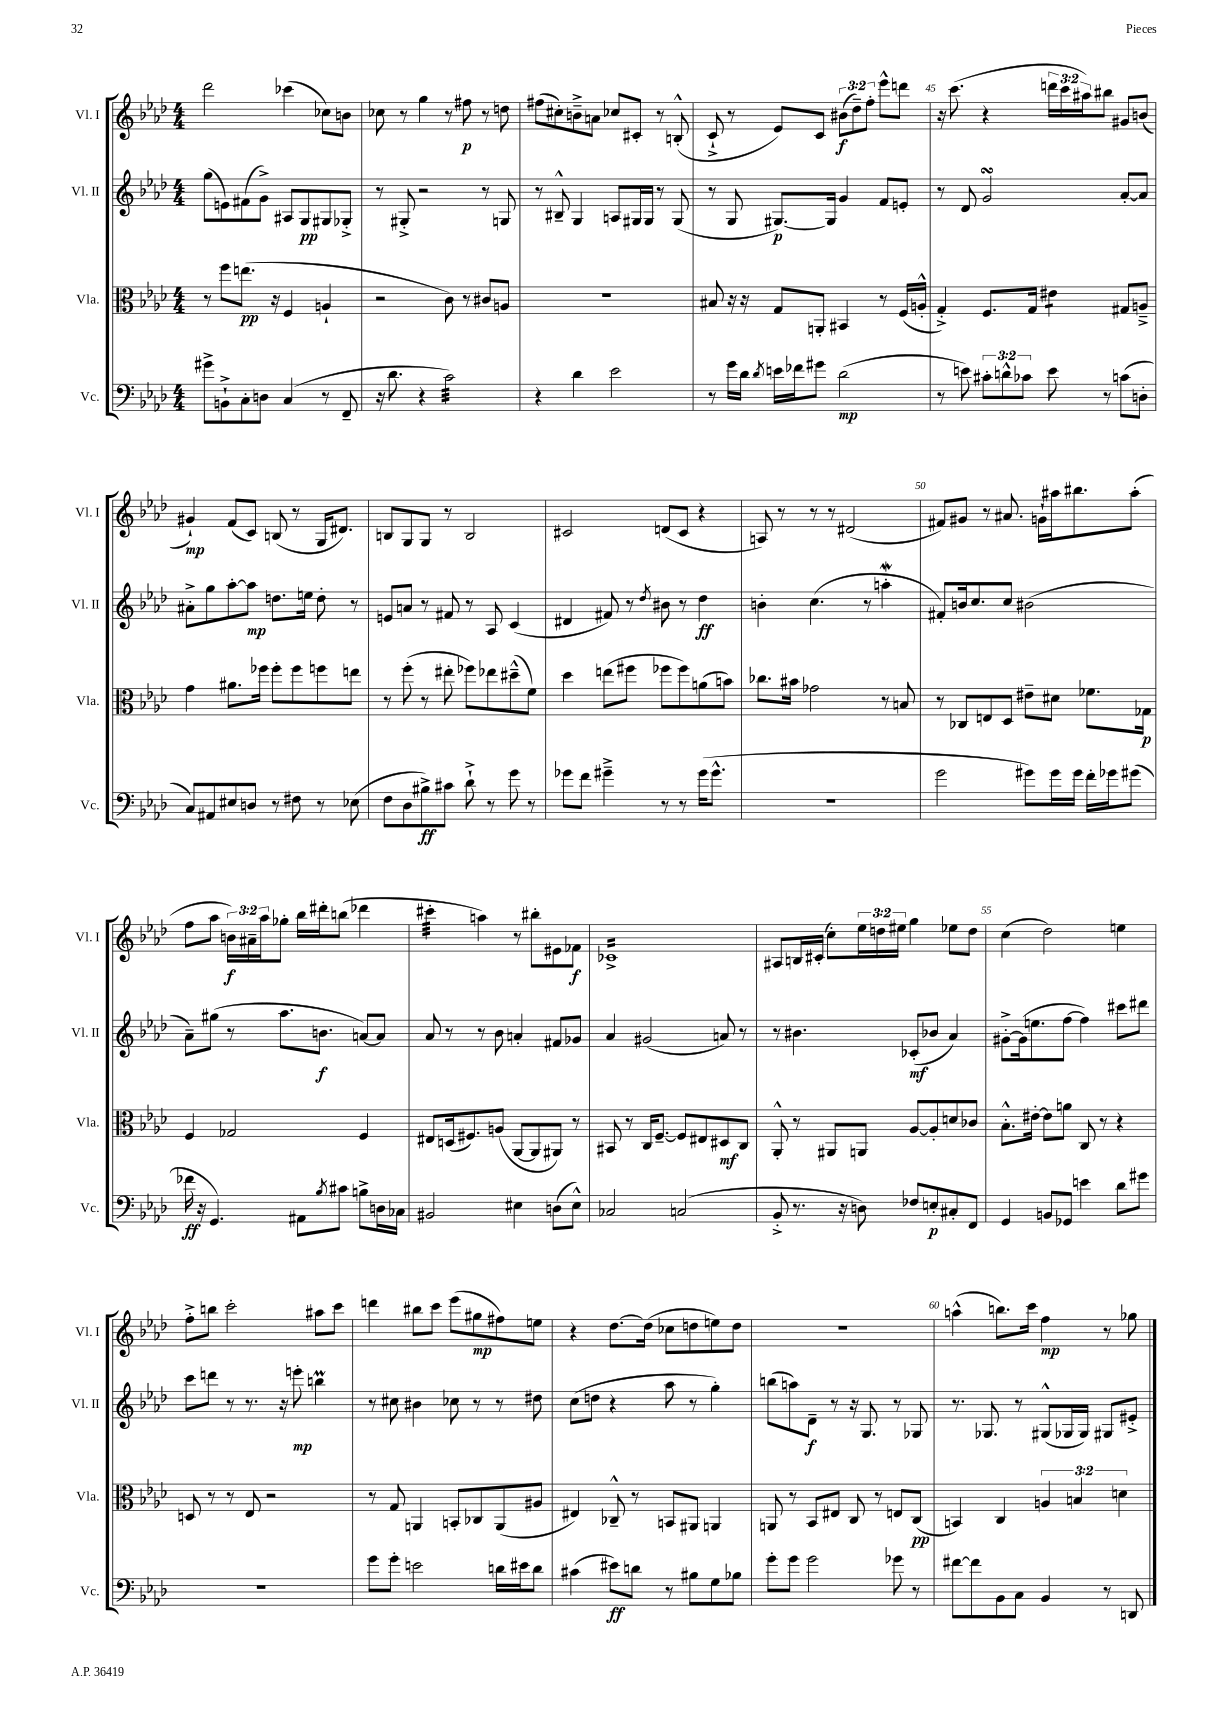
<<
\new StaffGroup <<
\new Staff = "s0" \with { instrumentName = "Vl. I" shortInstrumentName = "Vl. I" } {
    \clef treble \key aes \major \numericTimeSignature \time 4/4 \override Staff.TupletNumber.text = #tuplet-number::calc-fraction-text
    des'''2 ces'''4( ces''8) b'8 |
    ces''8 r8 g''4 r8 fis''8\p r8 d''8 |
    fis''8( cis''8-.) b'8---> a'8 ces''8 cis'8-. r8 b8-.-^( |
    c'8-!-> r8 ees'8) c'8 \tuplet 3/2 { bis'8\f( des''8--) f''8-. } ees'''8-^ d'''8 |
    r16 c'''8.( r4 \tuplet 3/2 { d'''16 c'''16 ais''16) } bis''8 gis'8 b'8( |
    gis'4-!\mp) f'8( c'8) b8( r8 g16 dis'8.) |
    b8 g8 g8 r8 b2 |
    cis'2 d'8( cis'8 r4 |
    a8) r8 r8 r8 dis'2( |
    fis'8) gis'8 r8 ais'8. g'16-! ais''16 bis''8. ais''8-.( |
    f''8 aes''8 \tuplet 3/2 { b'16\f) ais'16-- aes''16 } ges''8-. bes''16 dis'''16-. b''8( des'''4 |
    cis'''4:32-. a''4) r8 bis''8-. eis'8 fes'8\f |
    ces'1:16-> |
    ais8 b16 cis'16-.( c''8-.) \tuplet 3/2 { ees''16 d''16 eis''16 } g''4 ees''8 d''8 |
    c''4( des''2) e''4 |
    f''8-.-> b''8 c'''2-. ais''8 c'''8 |
    d'''4 bis''8 c'''8 ees'''8( gis''8\mp fis''8) e''8 |
    r4 des''8.~ des''16( ces''8 d''8 e''8) d''8 |
    R1 |
    a''4-^( b''8.) c'''16 f''4\mp r8 ges''8 \bar "|." |
}
\new Staff = "s1" \with { instrumentName = "Vl. II" shortInstrumentName = "Vl. II" } {
    \clef treble \key aes \major \numericTimeSignature \time 4/4
    g''8( e'8) fis'8( g'8->) ais8 g8\pp gis8 ges8-.-> |
    r8 gis8-.-> r2 r8 g8 |
    r8 bis8---^ g4 a8 gis16 gis16 r8 gis8( |
    r8 g8 gis8.~\p) gis16 g'4 f'8 e'8-. |
    r8 des'8 g'2\turn aes'8~-. aes'8 |
    ais'8-.-> g''8 aes''8~-. aes''8\mp d''8. e''16 d''8-. r8 |
    e'8 a'8 r8 fis'8 r8 aes8 c'4( |
    dis'4 fis'8) r8 \acciaccatura { des''8 } bis'8 r8 des''4\ff |
    b'4-. c''4.( r8 a''4-.\mordent |
    fis'8-.) b'16 c''8. c''8 bis'2( |
    aes'8--) gis''8( r8 aes''8. b'8.\f a'8~) a'8 |
    aes'8 r8 r8 bes'8 a'4-. fis'8 ges'8 |
    aes'4 gis'2( a'8) r8 |
    r8 bis'4. ces'8-.\mf( bes'8 aes'4) |
    gis'8~-.-> gis'16( e''8. f''8~ f''4) cis'''8 dis'''8 |
    c'''8 d'''8 r8 r8. r16 e'''8-.\mp b''4\prall |
    r8 cis''8 bis'4 ces''8 r8 r8 dis''8 |
    c''8( d''8 r4 aes''8 r8 g''4-.) |
    b''8( a''8) des'8--\f r8 r16 g8. r8 ges8 |
    r8. ges8. r8 gis8-^( ges16 ges16) gis8 eis'8-.-> \bar "|." |
}
\new Staff = "s2" \with { instrumentName = "Vla." shortInstrumentName = "Vla." } {
    \clef alto \key aes \major \numericTimeSignature \time 4/4 \override Staff.TupletNumber.text = #tuplet-number::calc-fraction-text
    r8 f''8 e''8.\pp( r16 f4 a4-! |
    r2 c'8) r8 cis'8 a8 |
    R1 |
    bis8 r16 r16 g8 a,8-. bis,4 r8 f16( a16-.-^ |
    g4-.->) f8. g16 eis'4:8 gis8 a8---> |
    g'4 ais'8. fes''16 fes''8-. fes''8 f''8 e''8 |
    r8 f''8-.( r8 eis''8-. fes''8) ees''8 dis''8---^( f'8) |
    des''4 e''8( fis''8 fes''8 fes''8) a'8( b'8) |
    ces''8. bis'16 ges'2 r8 b8 |
    r8 ces8 e8 des8 eis'8-- dis'8 fes'8. ges16\p |
    f4 ges2 f4 |
    eis8 d16( fis8.) a8( aes,8~ aes,8 ais,8) r8 |
    bis,8 r8 c16 f8.~-- f8 eis8 dis8\mf c8 |
    aes,8-.-^ r8 ais,8 a,8 aes8~ aes8-. d'8 ces'8 |
    bes8.-.-^ eis'16~-. eis'8 a'8 c8 r8 r4 |
    d8 r8 r8 ees8 r2 |
    r8 g8 a,4 b,8-. ces8 a,8( ais8 |
    eis4) ces8---^ r8 b,8 ais,8 a,4 |
    a,8 r8 bes,8 eis8 c8 r8 e8 c8\pp( |
    b,4) c4 \tuplet 3/2 { a4 b4 d'4 } \bar "|." |
}
\new Staff = "s3" \with { instrumentName = "Vc." shortInstrumentName = "Vc." } {
    \clef bass \key aes \major \numericTimeSignature \time 4/4 \override Staff.TupletNumber.text = #tuplet-number::calc-fraction-text
    gis'8-> b,8-!-> c8-. d8 c4( r8 f,8-- |
    r16 des'8. r4 c'2:32) |
    r4 des'4 ees'2 |
    r8 g'16 des'16 \acciaccatura { des'8 } e'16 fes'16 gis'8 des'2\mp( |
    r8 e'8) \tuplet 3/2 { cis'8-. d'8-^ ces'8 } e'8 r8 c'8( d8-. |
    c8) ais,8 eis8 d8 r8 fis8 r8 ees8( |
    f8 des8 bis8->\ff) cis'8 des'8-!-> r8 g'8 r8 |
    ges'8 f'8 gis'4---> r8 r8 gis'16( gis'8.-^ |
    R1 |
    g'2 gis'8) gis'16 gis'16 f'16-. ges'16 gis'8( |
    fes'16\ff r16 g,4.) ais,8 \acciaccatura { bes8 } cis'8 b8-> d16 ces16 |
    bis,2 eis4 d8( eis8-^) |
    ces2 c2( |
    bes,8-.-> r8. r16 d8) fes8 e8-.\p cis8-. f,8 |
    g,4 b,8 ges,8 e'4 des'8 gis'8 |
    R1 |
    g'8 g'8-. e'2 d'16 eis'16 d'8 |
    cis'4( eis'8\ff) d'8 r8 bis8 g8 bes8 |
    g'8-. g'8 g'2 ges'8 r8 |
    fis'8~ fis'8 bes,8 c8 bes,4 r8 d,8 \bar "|." |
}
>>
>>
\layout { \context { \Score currentBarNumber = #41 \override BarNumber.break-visibility = ##(#f #t #t) barNumberVisibility = #(every-nth-bar-number-visible 5) } }
